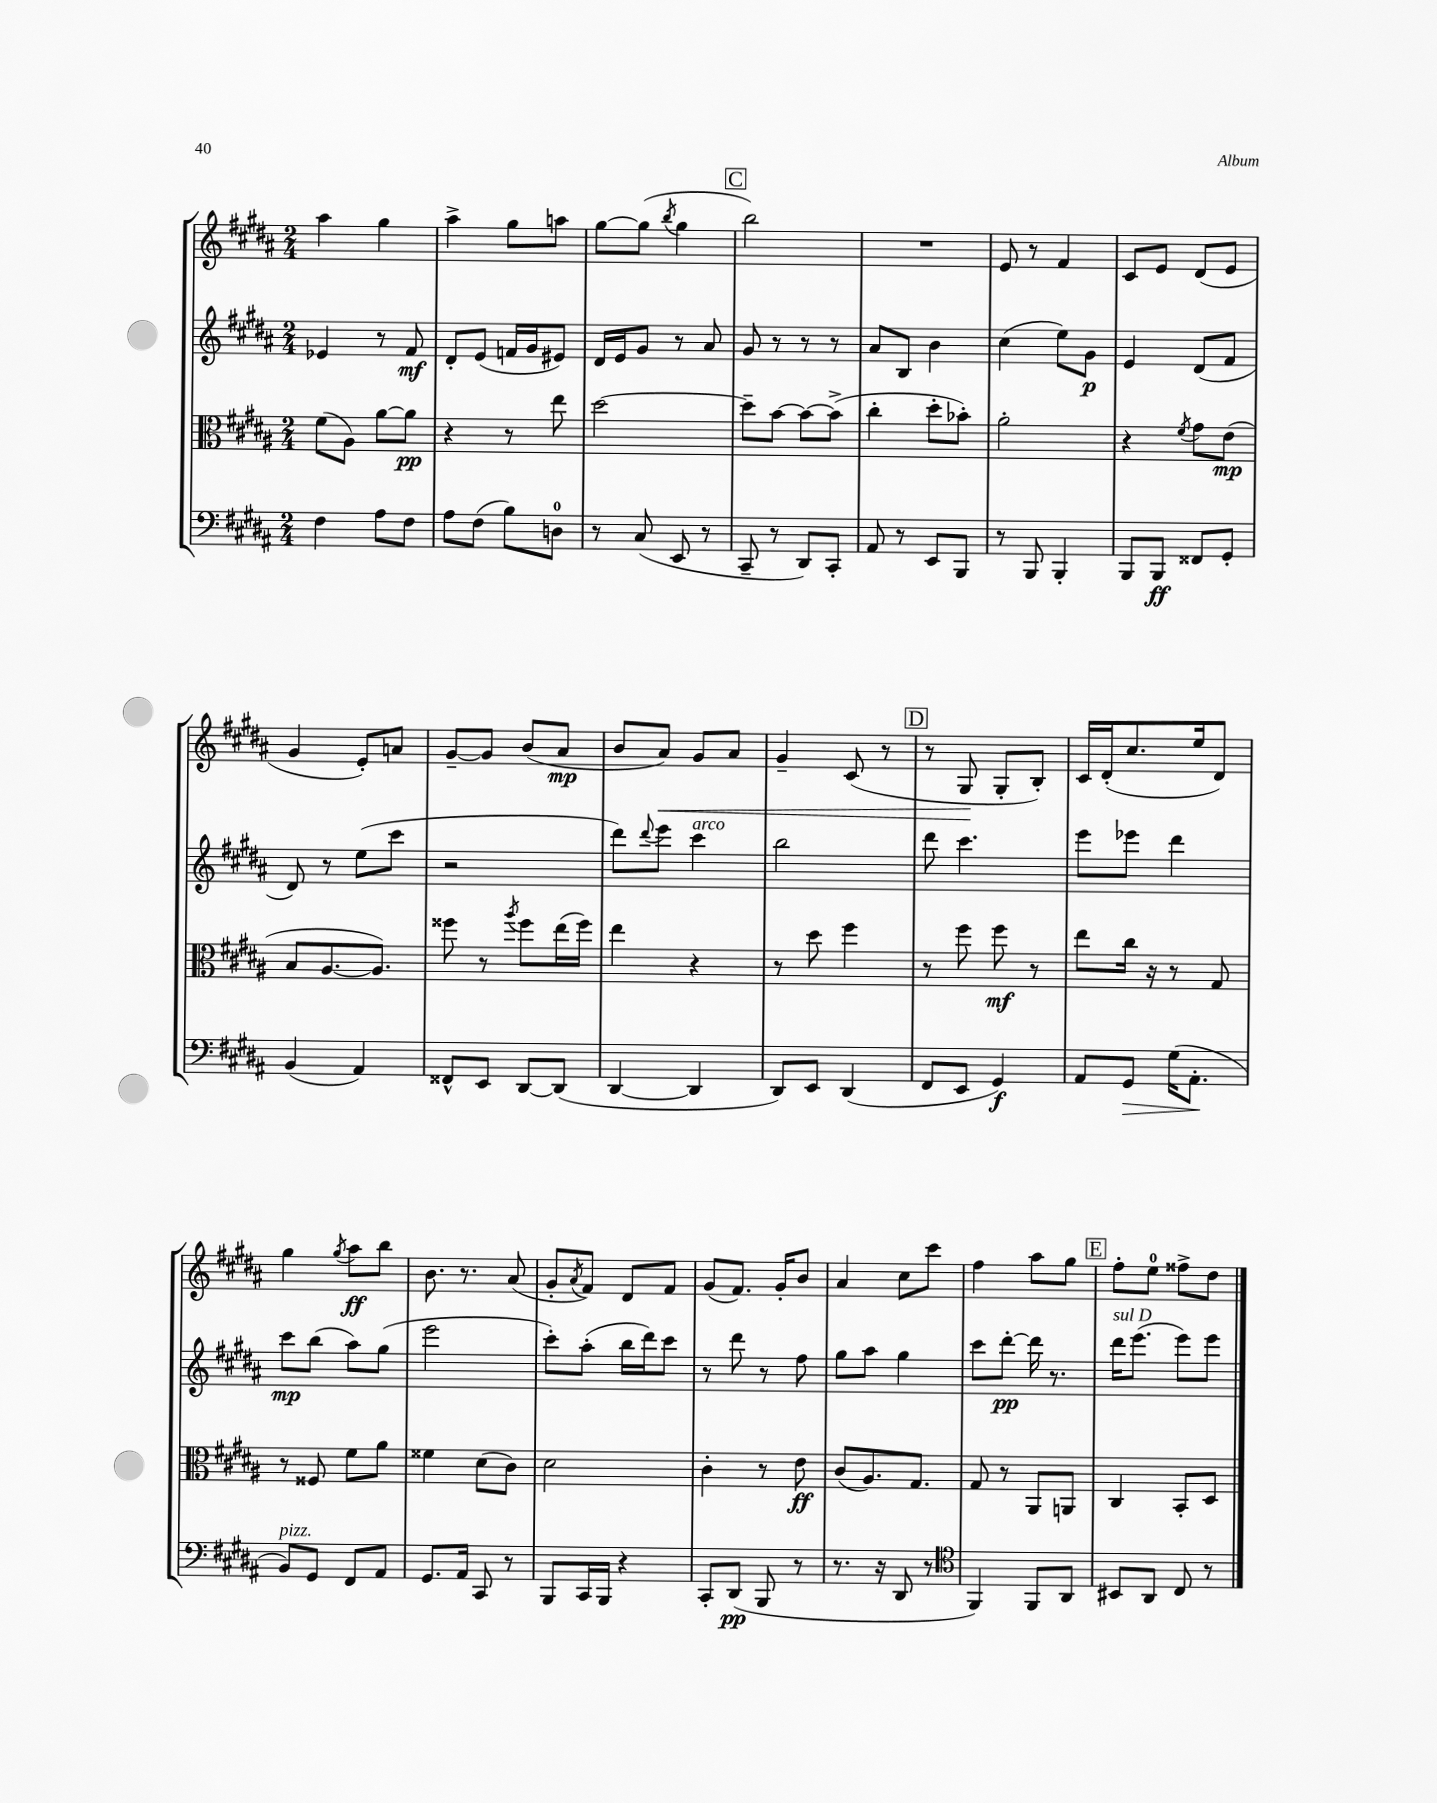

**kern	**dynam	**kern	**dynam	**kern	**dynam	**kern	**dynam
*part4	*part4	*part3	*part3	*part2	*part2	*part1	*part1
*staff4	*staff4	*staff3	*staff3	*staff2	*staff2	*staff1	*staff1
*clefF4	*	*clefC3	*	*clefG2	*	*clefG2	*
*k[f#c#g#d#a#]	*	*k[f#c#g#d#a#]	*	*k[f#c#g#d#a#]	*	*k[f#c#g#d#a#]	*
*M2/4	*	*M2/4	*	*M2/4	*	*M2/4	*
=18	=18	=18	=18	=18	=18	=18	=18
4F#\	.	(8f#\L	.	4e-X/	.	4aa#\	.
.	.	8A#\J)	.	.	.	.	.
8A#\L	.	[8a#\L	.	8r	.	4gg#\	.
8F#\J	.	8a#\J]	pp	8f#/	mf	.	.
=19	=19	=19	=19	=19	=19	=19	=19
8A#\L	.	4r	.	8d#'/L	.	4aa#^\	.
(8F#\J	.	.	.	(8e/J	.	.	.
8B\L)	.	8r	.	16fn/LL	.	8gg#\L	.
.	.	.	.	16g#/J	.	.	.
8Dn\J	.	8ee\	.	8e#X/J)	.	8aan\J	.
=20	=20	=20	=20	=20	=20	=20	=20
8r	.	[2dd#\	.	16d#/LL	.	[8gg#\L	.
.	.	.	.	16e/J	.	.	.
(8C#/	.	.	.	8g#/J	.	(8gg#\J]	.
.	.	.	.	.	.	8qbb/	.
8EE/	.	.	.	8r	.	4gg#\	.
8r	.	.	.	8a#/	.	.	.
!!LO:REH:place=s1:t=C
=21	=21	=21	=21	=21	=21	=21	=21
8CC#~/	.	8dd#~\L]	.	8g#/	.	2bb\)	.
8r	.	[8b\J	.	8r	.	.	.
8DD#/L)	.	8b\L_	.	8r	.	.	.
8CC#'/J	.	(8b^\J]	.	8r	.	.	.
=22	=22	=22	=22	=22	=22	=22	=22
8AA#/	.	4cc#'\	.	8a#/L	.	2r	.
8r	.	.	.	8B/J	.	.	.
8EE/L	.	8dd#'\L	.	4b\	.	.	.
8BBB/J	.	8b-X'\J)	.	.	.	.	.
=23	=23	=23	=23	=23	=23	=23	=23
8r	.	2a#'\	.	(4cc#\	.	8e/	.
8BBB/	.	.	.	.	.	8r	.
4BBB'/	.	.	.	8ee\L)	.	4f#/	.
.	.	.	.	8g#\J	p	.	.
=24	=24	=24	=24	=24	=24	=24	=24
8BBB/L	.	4r	.	4e/	.	8c#/L	.
8BBB/J	ff	.	.	.	.	8e/J	.
.	.	8qf#/	.	.	.	.	.
8FF##X/L	.	8g#\L	.	(8d#/L	.	(8d#/L	.
8GG#'/J	.	(8e\J	mp	8f#/J	.	8e/J	.
!!LO:LB:g=z
=25	=25	=25	=25	=25	=25	=25	=25
(4BB/	.	8B/L	.	8d#/)	.	4g#/	.
.	.	[8.A#/	.	8r	.	.	.
4AA#/)	.	.	.	(8ee\L	.	8e'/L)	.
.	.	8.A#/J])	.	.	.	.	.
.	.	.	.	8ccc#\J	.	8an/J	.
=26	=26	=26	=26	=26	=26	=26	=26
8FF##X^^/L	.	8ff##X\	.	2r	.	[8g#~/L	.
8EE/J	.	8r	.	.	.	8g#/J]	.
.	.	8qaa#/	.	.	.	.	.
[8DD#/L	.	8ff##\L	.	.	.	(8b/L	.
(8DD#/J]	.	(16ee\L	.	.	.	8a#/J	mp
.	.	16ff##\JJ)	.	.	.	.	.
=27	=27	=27	=27	=27	=27	=27	=27
[4DD#/	.	4ee\	.	8ddd#\L)	.	8b/L	.
.	.	.	.	8qqddd#/	.	.	.
!	!	!	!	!	!	!	!LO:HP:b
.	.	.	.	8eee\J	.	8a#/J)	<
!	!	!	!	!LO:TX:a:i:t=arco	!	!	!
4DD#/]	.	4r	.	4ccc#\	.	8g#/L	.
.	.	.	.	.	.	8a#/J	.
=28	=28	=28	=28	=28	=28	=28	=28
8DD#/L)	.	8r	.	2bb\	.	4g#~/	.
8EE/J	.	8dd#\	.	.	.	.	.
(4DD#/	.	4ff#\	.	.	.	(8c#/	.
.	.	.	.	.	.	8r	.
!!LO:REH:place=s1:t=D
=29	=29	=29	=29	=29	=29	=29	=29
8FF#/L	.	8r	.	8ddd#\	.	8r	.
8EE/J	.	8ff#\	.	4.ccc#\	.	8G#/	.
4GG#/)	f	8ff#\	mf	.	.	8G#'/L	[
.	.	8r	.	.	.	8B'/J)	.
=30	=30	=30	=30	=30	=30	=30	=30
8AA#/L	.	8ee\L	.	8eee\L	.	16c#/LL	.
.	.	.	.	.	.	(16d#'/J	.
!	!LO:HP:b	!	!	!	!	!	!
8GG#/J	>	16cc#\Jk	.	8eee-X\J	.	8.cc#/	.
.	.	16r	.	.	.	.	.
(16G#\KL	.	8r	.	4ddd#\	.	.	.
8.AA#'\J	.	.	.	.	.	16ee/k	.
.	.	8G#/	.	.	.	8d#/J)	.
.	]	.	.	.	.	.	.
!!LO:LB:g=z
=31	=31	=31	=31	=31	=31	=31	=31
!LO:TX:a:i:t=pizz.	!	!	!	!	!	!	!
8BB/L)	.	8r	.	8ccc#\L	mp	4gg#\	.
8GG#/J	.	8F##X/	.	(8bb\J	.	.	.
.	.	.	.	.	.	8qgg#/	.
8FF#/L	.	8f#\L	.	8aa#\L)	.	8aa#\L	ff
8AA#/J	.	8a#\J	.	(8gg#\J	.	8bb\J	.
=32	=32	=32	=32	=32	=32	=32	=32
8.GG#/L	.	4f##X\	.	2eee\	.	8.b\	.
16AA#/Jk	.	.	.	.	.	8.r	.
8CC#/	.	(8d#\L	.	.	.	.	.
8r	.	8c#\J)	.	.	.	(8a#/	.
=33	=33	=33	=33	=33	=33	=33	=33
8BBB/L	.	2d#\	.	8ccc#'\L)	.	8g#'/L	.
.	.	.	.	.	.	8qa#/	.
16CC#/L	.	.	.	(8aa#'\J	.	8f#/J)	.
16BBB/JJ	.	.	.	.	.	.	.
4r	.	.	.	16bb\LL	.	8d#/L	.
.	.	.	.	16ddd#\J)	.	.	.
.	.	.	.	8ccc#\J	.	8f#/J	.
=34	=34	=34	=34	=34	=34	=34	=34
8CC#'/L	.	4c#'\	.	8r	.	(8g#/L	.
(8DD#/J	pp	.	.	8ddd#\	.	8.f#/J)	.
8BBB/	.	8r	.	8r	.	.	.
.	.	.	.	.	.	16g#'/KL	.
8r	.	8e\	ff	8ff#\	.	8b/J	.
=35	=35	=35	=35	=35	=35	=35	=35
8.r	.	(8c#/L	.	8gg#\L	.	4a#/	.
.	.	8.A#/)	.	8aa#\J	.	.	.
16r	.	.	.	.	.	.	.
8DD#/	.	.	.	4gg#\	.	8cc#\L	.
.	.	8.G#/J	.	.	.	.	.
8r	.	.	.	.	.	8ccc#\J	.
=36	=36	=36	=36	=36	=36	=36	=36
*clefC4	*	*	*	*	*	*	*
4FF#/)	.	8G#/	.	8ccc#\L	.	4ff#\	.
.	.	8r	.	[8ddd#'\J	pp	.	.
8FF#/L	.	8AA#/L	.	16ddd#\]	.	8aa#\L	.
.	.	.	.	8.r	.	.	.
8AA#/J	.	8AAn/J	.	.	.	8gg#\J	.
!!LO:REH:place=s1:t=E
=37	=37	=37	=37	=37	=37	=37	=37
!	!	!	!	!LO:TX:a:i:t=sul D	!	!	!
8BB#X/L	.	4C#/	.	16ddd#\KL	.	8ff#'\L	.
.	.	.	.	(8.eee\J	.	.	.
8AA#/J	.	.	.	.	.	8ee\J	.
8C#/	.	8BB'/L	.	8eee\L)	.	8ff##X^\L	.
8r	.	8D#/J	.	8eee\J	.	8dd#\J	.
==	==	==	==	==	==	==	==
*-	*-	*-	*-	*-	*-	*-	*-
